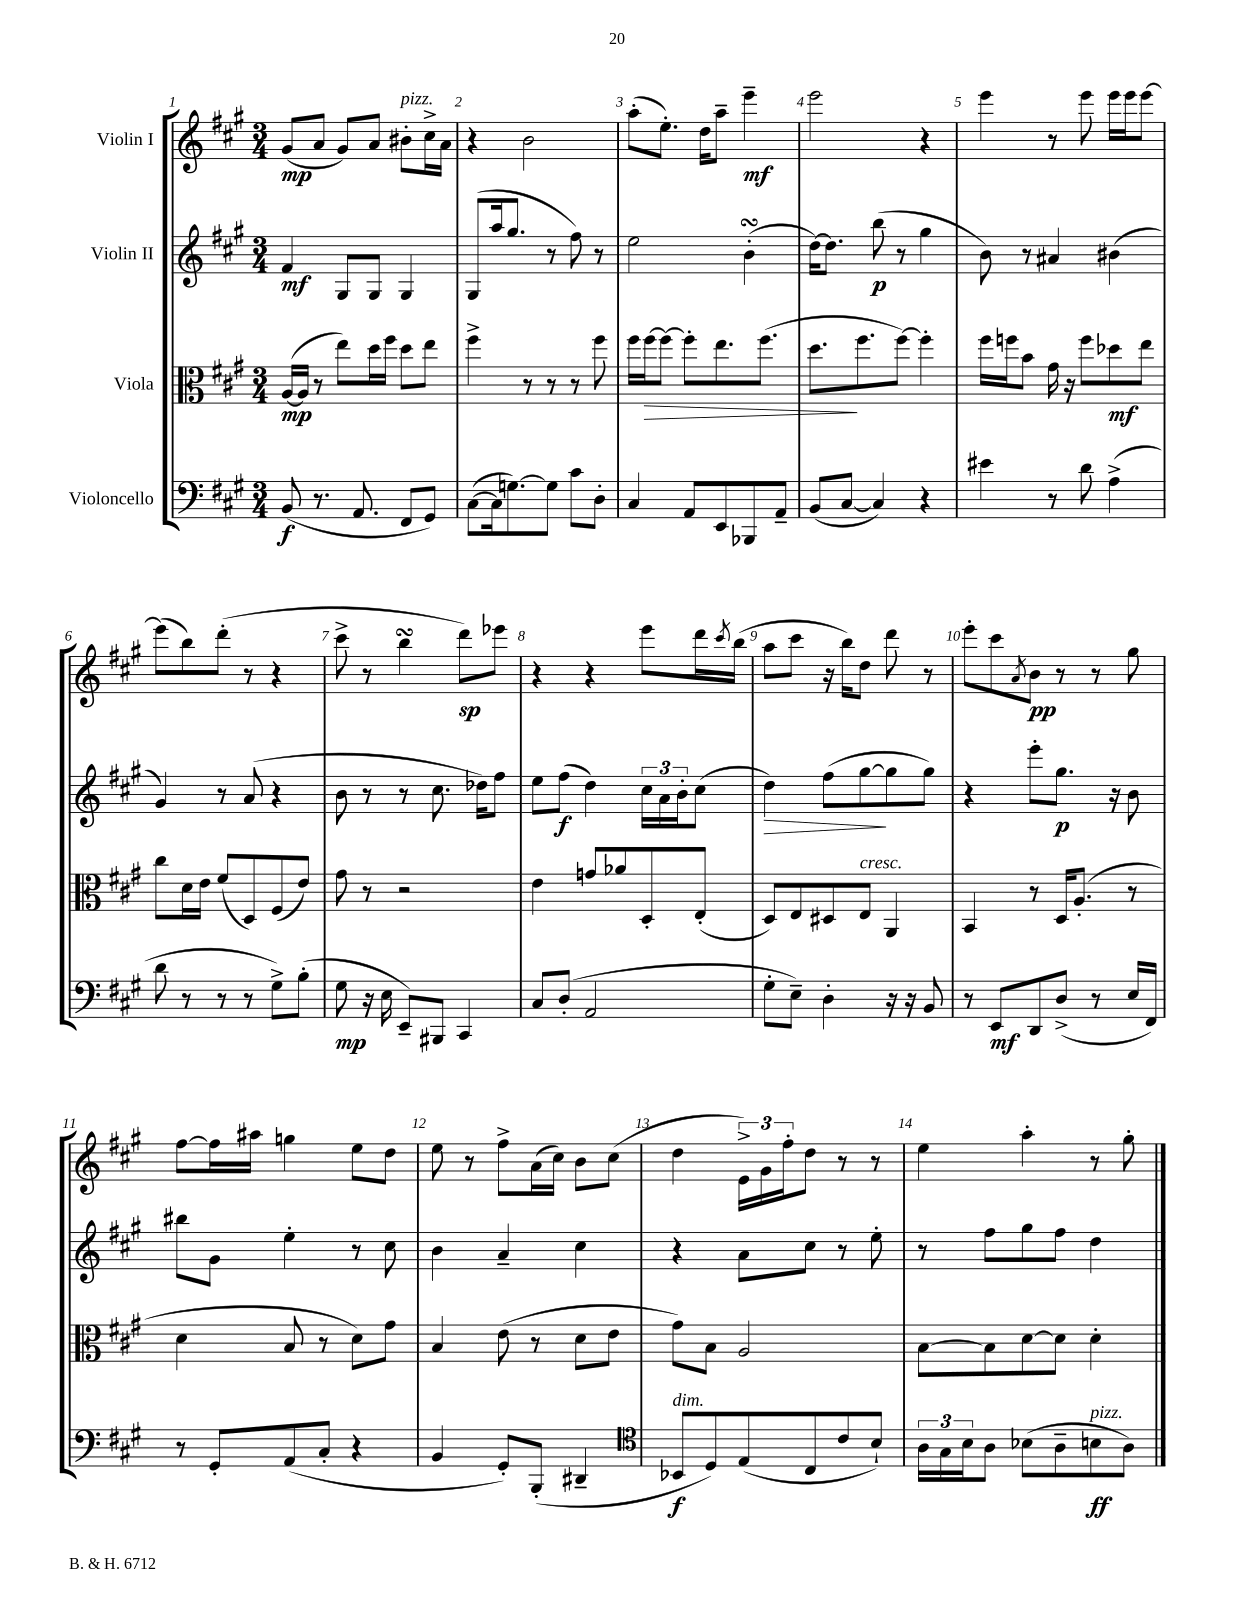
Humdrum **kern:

**kern	**kern	**kern	**kern
*staff4	*staff3	*staff2	*staff1
*clefF4	*clefC3	*clefG2	*clefG2
*k[f#c#g#]	*k[f#c#g#]	*k[f#c#g#]	*k[f#c#g#]
*M3/4	*M3/4	*M3/4	*M3/4
(8BB/	([16A/LL	4f#/	(8g#/L
.	16A/]JJ	.	.
8.r	8r	.	8a/J
.	8ee\L)	8G#/L	8g#/L)
8.AA/	.	.	.
.	16dd\L	8G#/J	8a/J
.	16ff#\JJ	.	.
8FF#/L	8dd\L	4G#/	8b#'\L
8GG#/J)	8ee\J	.	16cc#^\L
.	.	.	16a\JJ
=	=	=	=
([8C#\L	4ff#^\	(8G#/L	4r
16C#\]k	.	16aa/k	.
[8.G\)	.	8.gg#/J	.
.	8r	.	2b\
8G\]J	8r	8r	.
8c#\L	8r	8ff#\)	.
8D'\J	8ff#\	8r	.
=	=	=	=
4C#/	16ff#\LL	2ee\	(8aa'\L
.	[16ff#\J	.	.
.	8ff#\_J	.	8.ee'\J)
8AA/L	8ff#'\]L	.	.
.	.	.	16dd\LK
8EE/	8.ee\	.	8aa~\J
8BBB-/	.	(4b'\	4eee~\
.	(8.ff#\J	.	.
8AA~/J	.	.	.
=	=	=	=
(8BB/L	8.dd\L	[16dd\LK)	2eee\
.	.	8.dd\]J	.
[8C#/J	.	.	.
.	8.ff#\	.	.
4C#/])	.	(8bb\	.
.	[8ff#\J)	8r	.
4r	4ff#'\]	4gg#\	4r
=	=	=	=
4e#\	16ff#\LL	8b\)	4eee\
.	16ff\J	.	.
.	8b\J	8r	.
8r	16g#\	4a#/	8r
.	16r	.	.
8d\	8ff\L	.	8eee\
(4A^\	8dd-\	(4b#\	16eee\LL
.	.	.	16eee\J
.	8ee\J	.	[8eee\J
=	=	=	=
8d\	8cc#\L	4g#/)	(8eee\]L
8r	16d\L	.	8bb\)
.	16e\JJ	.	.
8r	(8f#/L	8r	(8ddd'\J
8r	8D/)	(8a/	8r
8G#^\L)	(8F#/	4r	4r
(8B'\J	8e/J)	.	.
=	=	=	=
8G#\	8g#\	8b\	8ccc#^\
16r	8r	8r	8r
16E\	.	.	.
8EE~/L)	2r	8r	4bb\
8BBB#/J	.	8.cc#\	.
4CC#/	.	.	8ddd\L)
.	.	16dd-\LK)	.
.	.	8ff#\J	8eee-\J
=	=	=	=
8C#/L	4e\	8ee\L	4r
(8D'/J	.	(8ff#\J	.
2AA/	8g/L	4dd\)	4r
.	8a-/	.	.
.	8D'/	24cc#\LL	8eee\L
.	.	24a\	.
.	.	24b'\J	.
.	(8E'/J	(8cc#\J	16ddd\L
.	.	.	8qccc#/
.	.	.	(16bb\JJ
=	=	=	=
8G#'\L	8D/L)	4dd\)	8aa\L
8E~\J)	8E/	.	8ccc#\J
4D'\	8D#/	(8ff#\L	16r
.	.	.	16bb\LK)
.	8E/J	[8gg#\	8dd\J
16r	4AA/	8gg#\]	8ddd\
16r	.	.	.
8BB/	.	8gg#\J)	8r
=	=	=	=
8r	4BB/	4r	8eee'\L
8EE/L	.	.	8ccc#\
.	.	.	8qa/
8DD/	8r	8eee'\L	8b\J
(8D^/J	16D/LK	8.gg#\J	8r
.	(8.A'/J	.	.
8r	.	.	8r
.	.	16r	.
16E/LL	8r	8b\	8gg#\
16FF#/JJ)	.	.	.
=	=	=	=
8r	4d\	8bb#\L	[8ff#\L
8GG#'/L	.	8g#\J	16ff#\]L
.	.	.	16aa#\JJ
(8AA/	8B/	4ee'\	4gg\
8C#'/J	8r	.	.
4r	8d\L)	8r	8ee\L
.	8g#\J	8cc#\	8dd\J
=	=	=	=
4BB/	4B/	4b\	8ee\
.	.	.	8r
8GG#'/L)	(8e\	4a~/	8ff#^\L
(8BBB'/J	8r	.	(16a\L
.	.	.	16cc#\JJ)
4DD#~/	8d\L	4cc#\	8b\L
.	8e\J	.	(8cc#\J
=	=	=	=
*clefC4	*	*	*
8BB-/L	8g#\L)	4r	4dd\
8D/)	8B\J	.	.
(8E/	2A/	8a\L	24e^\LL)
.	.	.	24g#\
.	.	.	24ff#'\J
8C#/	.	8cc#\J	8dd\J
8c#/	.	8r	8r
8B`/J)	.	8ee'\	8r
=	=	=	=
24A\LL	[8B\L	8r	4ee\
24G#\	.	.	.
24B\J	.	.	.
8A\J	8B\]	8ff#\L	.
(8B-\L	[8d\	8gg#\	4aa'\
8A~\	8d\]J	8ff#\J	.
8B\	4d'\	4dd\	8r
8A\J)	.	.	8gg#'\
==	==	==	==
*-	*-	*-	*-
